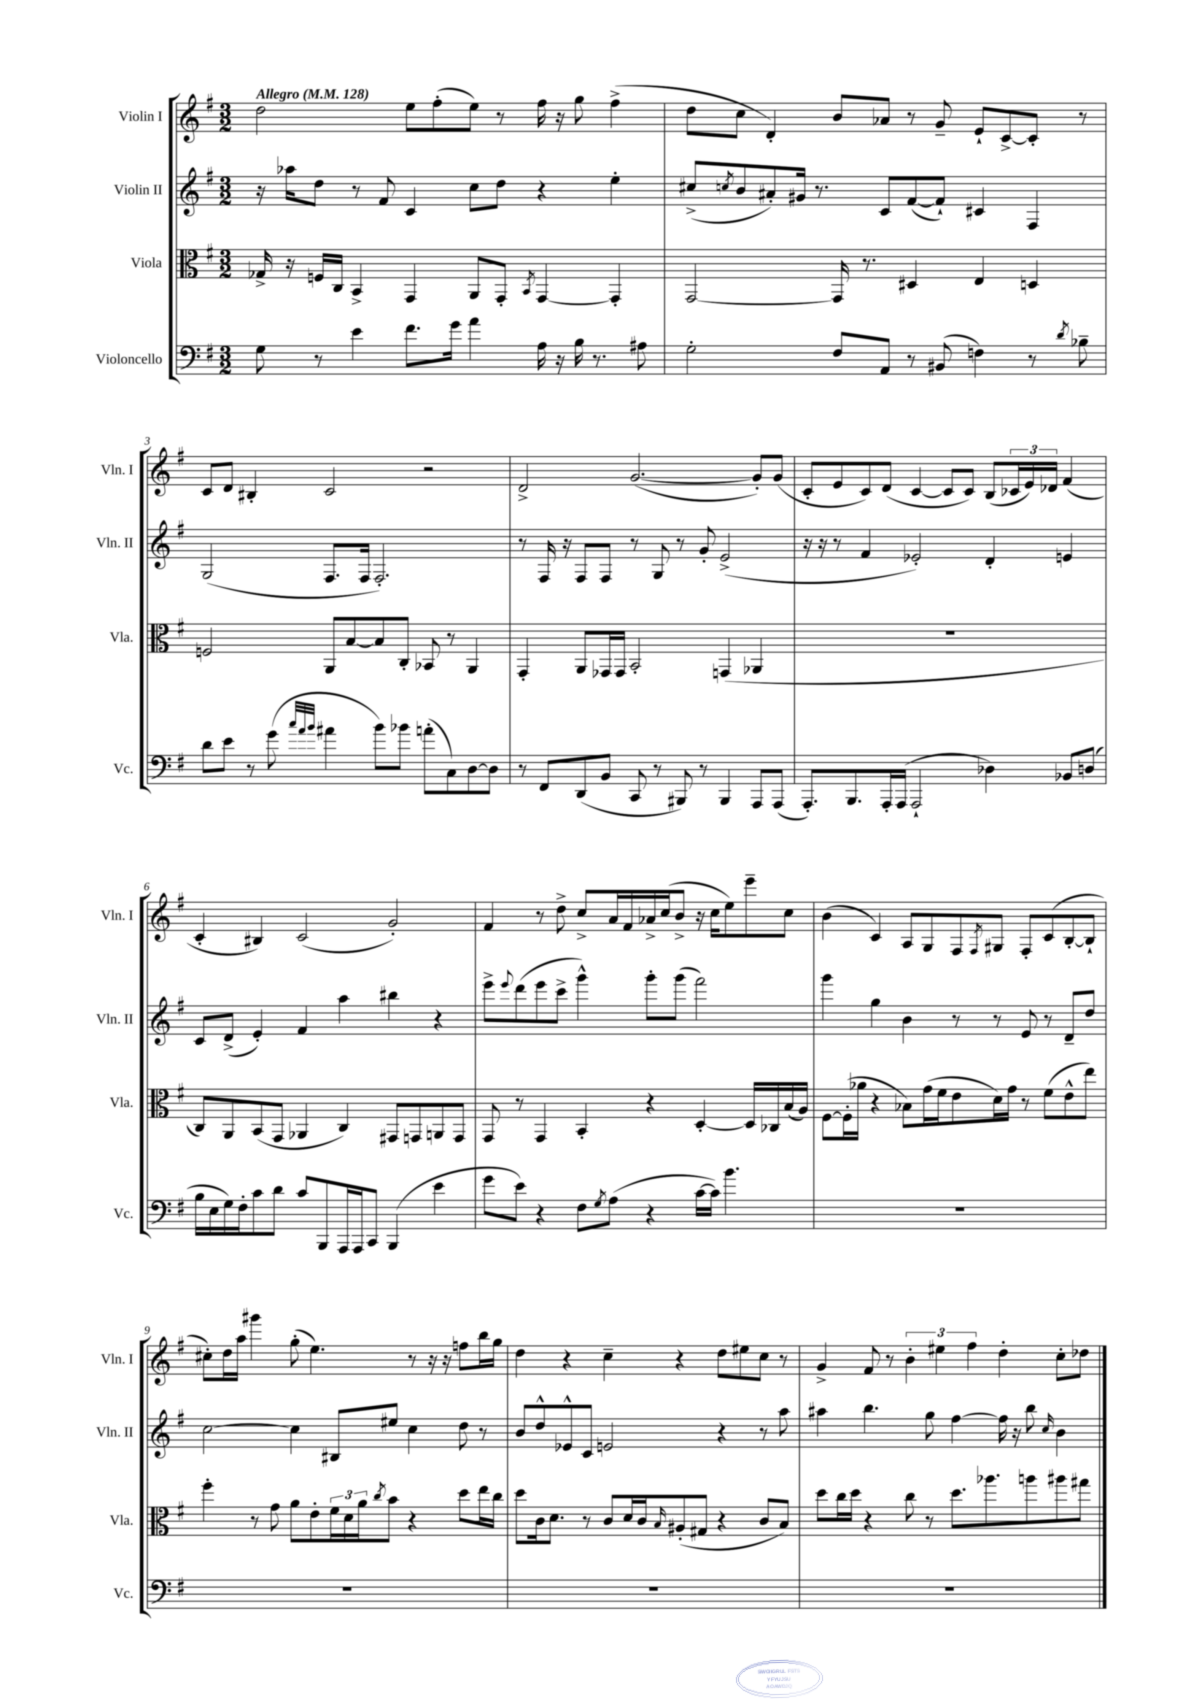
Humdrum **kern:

**kern	**kern	**kern	**kern
*part4	*part3	*part2	*part1
*staff4	*staff3	*staff2	*staff1
*I"Violoncello	*I"Viola	*I"Violin II	*I"Violin I
*I'Vc.	*I'Vla.	*I'Vln. II	*I'Vln. I
*clefF4	*clefC3	*clefG2	*clefG2
*k[f#]	*k[f#]	*k[f#]	*k[f#]
*M3/2	*M3/2	*M3/2	*M3/2
*MM128	*MM128	*MM128	*MM128
=1	=1	=1	=1
!	!	!	!LO:TX:a:B:t=Allegro
8G\	16G-X^/	16r	2dd\
.	16r	16aa-X\KL	.
8r	16Fn/LL	8dd\J	.
.	16C/JJ	.	.
4e\	4BB^/	8r	.
.	.	8f#/	.
8.f#\L	4GG/	4c/	8ee\L
.	.	.	(8ff#'\
16g\Jk	.	.	.
4a\	8AA/L	8cc\L	8ee\J)
.	8GG'/J	8dd\J	8r
.	8qBB/	.	.
16A\	[4GG/	4r	16ff#\
16r	.	.	16r
16B\	.	.	8gg\
8.r	.	.	.
.	4GG'/]	4ee'\	(4ff#^\
8A#X\	.	.	.
=2	=2	=2	=2
2G'\	[2GG/	(8cc#X^/L	8dd\L
.	.	8qccn/	.
.	.	8b/	8cc\J
.	.	8a#X'/)	4d'/)
.	.	16g#X/Jk	.
.	.	8.r	.
8F#/L	16GG/]	.	8b/L
.	8.r	.	.
8AA/J	.	8c/L	8a-X/J
8r	4D#X/	([8f#/	8r
(8BB#X/	.	8f#`/J])	8g~/
4Fn\)	4E/	4c#X/	8e`/L
.	.	.	[8c^/
8r	4Dn/	4F#/	8c'/J]
8qd/	.	.	.
8B-X~\	.	.	8r
!!LO:LB:g=z
=3	=3	=3	=3
8d\L	2Fn/	(2G/	8c/L
8e\J	.	.	8d/J
8r	.	.	4B#X'/
(8g\	.	.	.
32qqcc/LLL	.	.	.
32qqa/	.	.	.
32qqb/JJJ	.	.	.
4a#X\	8AA/L	8.F#/L	2c/
.	[8B/	.	.
.	.	16F#/Jk	.
8b\L)	8B/]	2.F#'/)	.
8b-X\J	8C'/J	.	.
(8an'\L	8BB-X/	.	2r
8C\)	8r	.	.
[8D\	4AA/	.	.
8D\J]	.	.	.
=4	=4	=4	=4
8r	4GG'/	8r	2d^/
8FF#/L	.	16F#/	.
.	.	16r	.
(8DD/	8AA/L	8F#/L	.
8BB/J	16GG-X/L	8F#/J	.
.	16GG-/JJ	.	.
8CC/	2BB'/	8r	([2.g/
8r	.	8G/	.
8BBB#X/)	.	8r	.
8r	.	8g'/	.
4BBB#/	(4GGn/	(2e^/	.
8AAA/L	4AA-X/	.	8g'/L])
(8AAA/J	.	.	(8g/J
=5	=5	=5	=5
8.AAA'/L)	1.r	16r	8c'/L
.	.	16r	.
.	.	8r	8e/
8.BBB/	.	.	.
.	.	4f#/	8c/)
16AAA'/L	.	.	(8d/J
(16AAA/JJ	.	.	.
2AAA`/	.	2e-X'/)	[4c/
.	.	.	8c/L]
.	.	.	8c/J)
4D-X\)	.	4d'/	(8B/L
.	.	.	24c-X/L
.	.	.	24e/)
.	.	.	24d-X/JJ
8BB-X/L	.	4en/	(4f#/
(8Dn/J	.	.	.
!!LO:LB:g=z
=6	=6	=6	=6
16B\LL	8C/L)	8c/L	4c'/
16E\	.	.	.
16G\)	8AA/	(8d^/J	.
16F#'\J	.	.	.
8c\	(8BB/	4e'/)	4B#X/)
8d\J	8GG/J	.	.
8c/L	4AA-X/	4f#/	(2c/
8BBB/	.	.	.
16AAA/L	4C/)	4aa\	.
16AAA/J	.	.	.
8CC/J	.	.	.
(4BBB/	8GG#X/L	4bb#X\	2g'/)
.	8GGn/	.	.
4e\	8AAn/	4r	.
.	8GG/J	.	.
=7	=7	=7	=7
8g\L	8GG/	8eee^\L	4f#/
.	.	8qqeee/	.
8e\J)	8r	(8ddd\	.
4r	4GG/	8eee\	8r
.	.	8ccc^\J	8dd^\
8F#\L	4BB'/	4ggg^^\)	8cc^/L
8qG/	.	.	.
(8A\J	.	.	16a/L
.	.	.	16f#/
4r	4r	8ggg'\L	16a-X^/
.	.	.	(16cc/J
.	.	(8ggg\J	8b^/J
[16c\LL	[4D'/	2fff#\)	16r
16c\JJ])	.	.	16cc\KL
4.b\	.	.	8ee\)
.	16D/LL]	.	8eee~\
.	16C-X/	.	.
.	(16B/	.	8cc\J
.	16A/JJ)	.	.
=8	=8	=8	=8
1.r	[8F#\L	4ggg\	(4b\
.	(16F#'\L]	.	.
.	16a-X\JJ	.	.
.	4r	4gg\	4c/)
.	8B-X\L)	4b\	8A/L
.	(16g\L	.	8G/
.	16f#\J	.	.
.	8e\	8r	8F#/
.	.	.	8qF#/
.	16d\L)	8r	8G#X/J
.	16g\JJ	.	.
.	8r	8e/	8F#'/L
.	(8f#\L	8r	(8c/
.	8e^^\	8d~/L	[8B'/
.	8ee\J)	8dd/J	8B`/J]
!!LO:LB:g=z
=9	=9	=9	=9
1.r	4ff#'\	[2cc\	8cc#X'\L)
.	.	.	16dd\L
.	.	.	16aa\JJ
.	8r	.	4ggg#X\
.	8g\	.	.
.	8a\L	4cc\]	(8gg'\
.	8e'\	.	4.ee\)
.	24f#\L	8B#X/L	.
.	24d\	.	.
.	24a\J	.	.
.	8qcc/	.	.
.	8b\J	8ee#X/J	.
.	4r	4cc\	8r
.	.	.	16r
.	.	.	16r
.	8dd\L	8dd\	8ffn\L
.	16ee\L	8r	16bb\L
.	16cc\JJ	.	16gg\JJ
=10	=10	=10	=10
1.r	8dd\L	8b/L	4dd\
.	16c\k	8dd^^/	.
.	8.d\J	.	.
.	.	8e-X^^/	4r
.	8r	8c/J	.
.	8c/L	2en/	4cc~\
.	16d/L	.	.
.	16c/J	.	.
.	16qqB/	.	.
.	(8A#X'/	.	4r
.	8G#X/J	.	.
.	4r	4r	8dd\L
.	.	.	8ee#X\
.	8c/L	8r	8cc\J
.	8B/J)	8aa\	8r
=11	=11	=11	=11
1.r	8dd\L	4aa#X\	4g^/
.	16cc\L	.	.
.	16dd\JJ	.	.
.	4r	4.bb\	8f#/
.	.	.	8r
.	8cc\	.	6b'\
.	8r	8gg\	.
.	.	.	6ee#X\
.	8.dd\L	[4ff#\	.
.	.	.	6ff#\
.	8.aa-X\	.	.
.	.	16ff#\]	4dd'\
.	.	16r	.
.	8aan\	8bb\	.
.	.	16qqcc/	.
.	8aa#X\	4b\	8cc'\L
.	8gg#X\J	.	8dd-X\J
==	==	==	==
*-	*-	*-	*-
